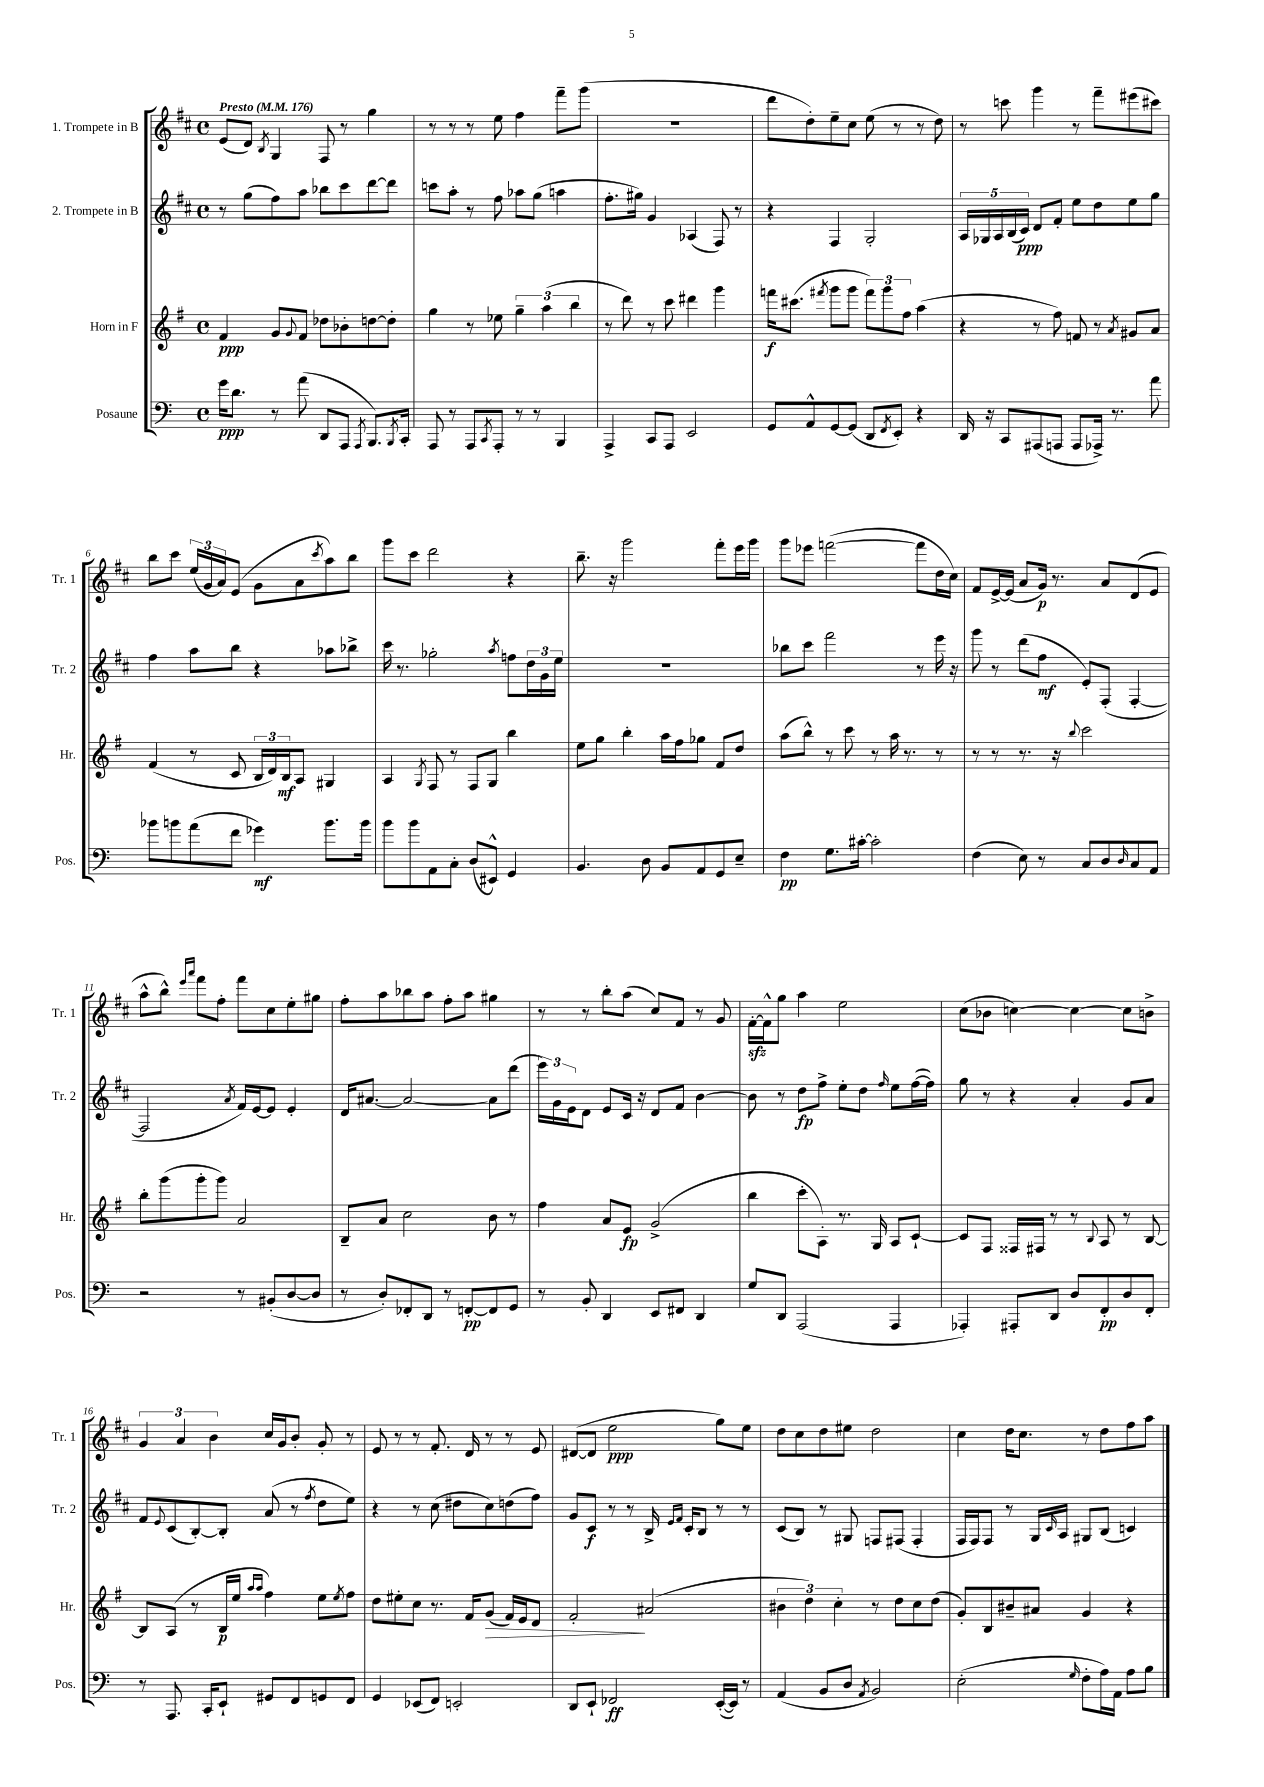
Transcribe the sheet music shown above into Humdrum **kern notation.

**kern	**dynam	**kern	**dynam	**kern	**dynam	**kern	**dynam
*part4	*part4	*part3	*part3	*part2	*part2	*part1	*part1
*staff4	*staff4	*staff3	*staff3	*staff2	*staff2	*staff1	*staff1
*I"Posaune	*	*I"Horn in F	*	*I"2. Trompete in B	*	*I"1. Trompete in B	*
*I'Pos.	*	*I'Hr.	*	*I'Tr. 2	*	*I'Tr. 1	*
*clefF4	*	*clefG2	*	*clefG2	*	*clefG2	*
*k[]	*	*k[f#]	*	*k[f#c#]	*	*k[f#c#]	*
*M4/4	*	*M4/4	*	*M4/4	*	*M4/4	*
*met(c)	*	*met(c)	*	*met(c)	*	*met(c)	*
*MM176	*	*MM176	*	*MM176	*	*MM176	*
=1	=1	=1	=1	=1	=1	=1	=1
!	!	!	!	!	!	!LO:TX:a:B:t=Presto	!
16g\KL	ppp	4f#/	ppp	8r	.	(8e/L	.
8.d\J	.	.	.	.	.	.	.
.	.	.	.	(8gg\L	.	8d/J)	.
.	.	.	.	.	.	8qB/	.
8r	.	8g/L	.	8ff#\)	.	4G/	.
.	.	8qqg/	.	.	.	.	.
(8a\	.	8f#/J	.	8aa\J	.	.	.
8DD/L	.	8dd-X\L	.	8bb-X\L	.	8F#/	.
8AAA/J	.	8b-X'\	.	8ccc#\	.	8r	.
8qAAA/	.	.	.	.	.	.	.
8.BBB/L)	.	[8ddn\	.	[8ddd\	.	4gg\	.
.	.	8dd'\J]	.	8ddd\J]	.	.	.
8qBBB/	.	.	.	.	.	.	.
16CC'/Jk	.	.	.	.	.	.	.
=2	=2	=2	=2	=2	=2	=2	=2
8AAA/	.	4gg\	.	8cccn\L	.	8r	.
8r	.	.	.	8aa'\J	.	8r	.
8AAA/L	.	8r	.	8r	.	8r	.
8qCC/	.	.	.	.	.	.	.
8AAA'/J	.	8ee-X\	.	8ff#\	.	8ee\	.
8r	.	6gg~\	.	8aa-X\L	.	4ff#\	.
8r	.	.	.	(8gg\J	.	.	.
.	.	(6aa\	.	.	.	.	.
4BBB/	.	.	.	4aan\	.	8fff#~\L	.
.	.	6bb\	.	.	.	.	.
.	.	.	.	.	.	(8ggg\J	.
=3	=3	=3	=3	=3	=3	=3	=3
4AAA^/	.	8r	.	8.ff#'\L	.	1r	.
.	.	8ddd\)	.	.	.	.	.
.	.	.	.	16gg#X\Jk)	.	.	.
8CC/L	.	8r	.	4g/	.	.	.
8AAA/J	.	8ccc\	.	.	.	.	.
2EE/	.	4ddd#X\	.	(4A-X/	.	.	.
.	.	4ggg\	.	8F#/)	.	.	.
.	.	.	.	8r	.	.	.
=4	=4	=4	=4	=4	=4	=4	=4
8GG/L	.	16fffn\KL	f	4r	.	8ddd\L	.
.	.	(8.ccc#X\J	.	.	.	.	.
8AA^^/	.	.	.	.	.	8dd'\)	.
.	.	8qfff#X/	.	.	.	.	.
[8GG/	.	8ggg\L	.	4F#/	.	8ee~\	.
(8GG/J]	.	8ggg\J	.	.	.	8cc#\J	.
8DD/L	.	12fff#\L)	.	2G'/	.	(8ee\	.
.	.	12ggg\	.	.	.	.	.
8qFF/	.	.	.	.	.	.	.
8EE'/J)	.	.	.	.	.	8r	.
.	.	12ff#\J	.	.	.	.	.
4r	.	(4aa\	.	.	.	8r	.
.	.	.	.	.	.	8dd\)	.
=5	=5	=5	=5	=5	=5	=5	=5
16DD/	.	4r	.	20A/LL	.	8r	.
.	.	.	.	20G-X/	.	.	.
16r	.	.	.	.	.	.	.
.	.	.	.	20A/	.	.	.
8CC/L	.	.	.	.	.	8cccn\	.
.	.	.	.	(20B/	.	.	.
.	.	.	.	20c#/JJ)	ppp	.	.
(8AAA#X/	.	8r	.	8d/L	.	4ggg\	.
8AAAn/J	.	8ff#\)	.	8f#'/J	.	.	.
8AAA/L	.	8fn/	.	8ee\L	.	8r	.
16AAA-X^/Jk)	.	8r	.	8dd\	.	8fff#~\L	.
8.r	.	.	.	.	.	.	.
.	.	8qa/	.	.	.	.	.
.	.	8g#X/L	.	8ee\	.	(8eee#X\	.
8a\	.	8a/J	.	8gg\J	.	8ccc#X\J)	.
!!LO:LB:g=z
=6	=6	=6	=6	=6	=6	=6	=6
8b-X\L	.	(4f#/	.	4ff#\	.	8bb\L	.
8bn\	.	.	.	.	.	8ccc#\J	.
(8a\	.	8r	.	8aa\L	.	(24ee/LL	.
.	.	.	.	.	.	24g/	.
.	.	.	.	.	.	24a/J)	.
8f\J	.	8c/	.	8bb\J	.	(8e/J	.
4g-X\)	mf	24B/LL	.	4r	.	8g\L	.
.	.	24d/)	.	.	.	.	.
.	.	24B/J	mf	.	.	.	.
.	.	8A/J	.	.	.	8a\	.
.	.	.	.	.	.	8qccc#/	.
8.b\L	.	4G#X/	.	8aa-X\L	.	8aa\)	.
.	.	.	.	8bb-X^\J	.	8bb\J	.
16b\Jk	.	.	.	.	.	.	.
=7	=7	=7	=7	=7	=7	=7	=7
8b\L	.	4A/	.	16ccc#\	.	8ggg\L	.
.	.	.	.	8.r	.	.	.
8b\	.	.	.	.	.	8ccc#\J	.
.	.	8qG/	.	.	.	.	.
8AA\	.	8F#/	.	2gg-X'\	.	2ddd\	.
8C'\J	.	8r	.	.	.	.	.
(8D/L	.	8F#/L	.	.	.	.	.
8EE#X^^/J)	.	8G/J	.	.	.	.	.
.	.	.	.	8qaa/	.	.	.
4GG/	.	4bb\	.	8ffn\L	.	4r	.
.	.	.	.	24dd\L	.	.	.
.	.	.	.	24g\	.	.	.
.	.	.	.	24ee\JJ	.	.	.
=8	=8	=8	=8	=8	=8	=8	=8
4.BB/	.	8ee\L	.	1r	.	8.bb~\	.
.	.	8gg\J	.	.	.	.	.
.	.	.	.	.	.	16r	.
.	.	4bb'\	.	.	.	2ggg\	.
8D\	.	.	.	.	.	.	.
8BB/L	.	16aa\LL	.	.	.	.	.
.	.	16ff#\J	.	.	.	.	.
8AA/	.	8gg-X\J	.	.	.	.	.
8GG/	.	8f#/L	.	.	.	8fff#'\L	.
8E~/J	.	8dd/J	.	.	.	16eee\L	.
.	.	.	.	.	.	16ggg\JJ	.
=9	=9	=9	=9	=9	=9	=9	=9
4F\	pp	(8aa\L	.	8bb-X\L	.	8ggg\L	.
.	.	8bb^^\J)	.	8ccc#\J	.	8eee-X\J	.
8.G\L	.	8r	.	2fff#\	.	([2fffn\	.
.	.	8ccc\	.	.	.	.	.
[16c#X'\Jk	.	.	.	.	.	.	.
2c#'\]	.	8r	.	.	.	.	.
.	.	16aa\	.	.	.	.	.
.	.	8.r	.	.	.	.	.
.	.	.	.	8r	.	8fff\L]	.
.	.	8r	.	16eee\	.	16dd\L	.
.	.	.	.	16r	.	16cc#\JJ)	.
=10	=10	=10	=10	=10	=10	=10	=10
(4F\	.	8r	.	8ggg\	.	8f#/L	.
.	.	8r	.	8r	.	[16e^/L	.
.	.	.	.	.	.	(16e/JJ]	.
8E\)	.	8.r	.	(8ddd\L	.	8a/L	.
8r	.	.	.	8ff#\J	mf	16g/Jk)	p
.	.	16r	.	.	.	8.r	.
.	.	8qqbb/	.	.	.	.	.
8C/L	.	2ccc\	.	8e'/L)	.	.	.
8D/	.	.	.	(8F#'/J	.	8a/L	.
16qqD/	.	.	.	.	.	.	.
8C/	.	.	.	[4F#'/	.	(8d/	.
8AA/J	.	.	.	.	.	8e/J	.
!!LO:LB:g=z
=11	=11	=11	=11	=11	=11	=11	=11
2r	.	8bb'\L	.	2F#/]	.	8aa^^\L	.
.	.	(8ggg\	.	.	.	8bb^^\J)	.
.	.	.	.	.	.	16qqeee/LL	.
.	.	.	.	.	.	16qqaaa/JJ	.
.	.	8ggg'\	.	.	.	8fff#\L	.
.	.	8ggg\J)	.	.	.	8ff#'\J	.
.	.	.	.	8qa/	.	.	.
8r	.	2a/	.	16f#/LL)	.	8fff#\L	.
.	.	.	.	[16e/J	.	.	.
(8BB#X'/L	.	.	.	8e/J]	.	8cc#\	.
[8D/	.	.	.	4e'/	.	8ee'\	.
8D/J]	.	.	.	.	.	8gg#X\J	.
=12	=12	=12	=12	=12	=12	=12	=12
8r	.	8B~/L	.	16d/KL	.	8ff#'\L	.
.	.	.	.	[8.a#X/J	.	.	.
8D'/L)	.	8a/J	.	.	.	8aa\	.
8FF-X'/	.	2cc\	.	2a#/_	.	8bb-X\	.
8DD/J	.	.	.	.	.	8aa\J	.
8r	.	.	.	.	.	8ff#'\L	.
[8FFn'/L	pp	.	.	.	.	8aa\J	.
8FF/]	.	8b\	.	8a#\L]	.	4gg#X\	.
8GG/J	.	8r	.	(8ddd\J	.	.	.
=13	=13	=13	=13	=13	=13	=13	=13
8r	.	4ff#\	.	24eee\LL)	.	8r	.
.	.	.	.	24g\	.	.	.
.	.	.	.	24e\J	.	.	.
8BB'/	.	.	.	8d\J	.	8r	.
4DD/	.	8a/L	.	8e/L	.	8bb'\L	.
.	.	8e/J	fp	16c#/Jk	.	(8aa\J	.
.	.	.	.	16r	.	.	.
8EE/L	.	(2g^/	.	8d/L	.	8cc#/L)	.
8FF#X/J	.	.	.	8f#/J	.	8f#/J	.
4DD/	.	.	.	[4b\	.	8r	.
.	.	.	.	.	.	8g/	.
=14	=14	=14	=14	=14	=14	=14	=14
8G/L	.	4bb\	.	8b\]	.	[16f#zz'\LL	.
.	.	.	.	.	.	16f#^^\J]	.
8DD/J	.	.	.	8r	.	8gg\J	.
(2AAA/	.	8ccc'\L	.	8dd\L	fp	4aa\	.
.	.	8A'\J)	.	8ff#^\J	.	.	.
.	.	8.r	.	8ee'\L	.	2ee\	.
.	.	.	.	8dd\J	.	.	.
.	.	16G/	.	.	.	.	.
.	.	.	.	16qqff#/	.	.	.
4AAA/	.	8A/L	.	8ee\L	.	.	.
.	.	[8c`/J	.	([16ff#\L	.	.	.
.	.	.	.	16ff#\JJ])	.	.	.
=15	=15	=15	=15	=15	=15	=15	=15
4AAA-X'/)	.	8c/L]	.	8gg\	.	(8cc#\L	.
.	.	8F#/J	.	8r	.	8b-X\J	.
8AAA#X'/L	.	16F##X/LL	.	4r	.	[4ccn\)	.
.	.	16F#X/JJ	.	.	.	.	.
8DD/J	.	8r	.	.	.	.	.
8D/L	.	8r	.	4a'/	.	4cc\_	.
.	.	8qqB/	.	.	.	.	.
8FF'/	pp	8A/	.	.	.	.	.
8D/	.	8r	.	8g/L	.	8cc\L]	.
8FF'/J	.	[8B/	.	8a/J	.	8bn^\J	.
!!LO:LB:g=z
=16	=16	=16	=16	=16	=16	=16	=16
8r	.	8B/L]	.	8f#/L	.	6g/	.
.	.	.	.	8qqe/	.	.	.
8.AAA/	.	(8A/J	.	(8c#/	.	.	.
.	.	.	.	.	.	6a/	.
.	.	8r	.	[8B'/)	.	.	.
16CC'/KL	.	.	.	.	.	.	.
.	.	.	.	.	.	6b\	.
8EE`/J	.	16B/LL	p	8B'/J]	.	.	.
.	.	16ee/JJ	.	.	.	.	.
.	.	16qqaa/LL	.	.	.	.	.
.	.	16qqaa/JJ	.	.	.	.	.
8GG#X/L	.	4ff#\)	.	(8a/	.	16cc#/LL	.
.	.	.	.	.	.	16g/J	.
8FF/	.	.	.	8r	.	8b'/J	.
.	.	.	.	8qff#/	.	.	.
8GGn/	.	8ee\L	.	8dd\L	.	8g'/	.
.	.	8qee/	.	.	.	.	.
8FF/J	.	8ff#\J	.	8ee\J)	.	8r	.
=17	=17	=17	=17	=17	=17	=17	=17
4GG/	.	8dd\L	.	4r	.	8e/	.
.	.	8ee#X'\	.	.	.	8r	.
(8EE-X/L	.	8cc\J	.	8r	.	8r	.
8FF/J)	.	8.r	.	(8cc#\	.	8.f#'/	.
2EEn'/	.	.	.	8dd#X\L	.	.	.
.	.	16f#/KL	.	.	.	16d/	.
!	!	!	!LO:HP:b	!	!	!	!
.	.	(8g/J	>	8cc#\)	.	8r	.
.	.	16f#/LL)	.	(8ddn\	.	8r	.
.	.	16e/J	.	.	.	.	.
.	.	8d/J	.	8ff#\J)	.	8e/	.
=18	=18	=18	=18	=18	=18	=18	=18
8DD/L	.	2f#'/	.	8g/L	.	([8d#X/L	.
8EE`/J	.	.	.	8c#/J	f	8d#/J]	.
2FF-X/	ff	.	.	8r	.	2ee\	ppp
.	.	.	.	8r	.	.	.
.	.	(2a#X/	]	16B^/	.	.	.
.	.	.	.	16qqe/LL	.	.	.
.	.	.	.	16qqf#/JJ	.	.	.
.	.	.	.	16c#'/KL	.	.	.
.	.	.	.	8B/J	.	.	.
([16EE'/LL	.	.	.	8r	.	8gg\L)	.
16EE/JJ])	.	.	.	.	.	.	.
8r	.	.	.	8r	.	8ee\J	.
=19	=19	=19	=19	=19	=19	=19	=19
(4AA/	.	6b#X\	.	(8c#/L	.	8dd\L	.
.	.	.	.	8B/J)	.	8cc#\	.
.	.	6dd\)	.	.	.	.	.
8BB/L	.	.	.	8r	.	8dd\	.
.	.	6cc'\	.	.	.	.	.
8D/J	.	.	.	8G#X/	.	8ee#X\J	.
8qAA/	.	.	.	.	.	.	.
2BB/)	.	8r	.	8Fn/L	.	2dd\	.
.	.	8dd\L	.	(8F#X/J	.	.	.
.	.	8cc\	.	4F#'/	.	.	.
.	.	(8dd\J	.	.	.	.	.
=20	=20	=20	=20	=20	=20	=20	=20
(2E'\	.	8g'/L)	.	16F#/LL	.	4cc#\	.
.	.	.	.	16F#/J)	.	.	.
.	.	8B/	.	8F#/J	.	.	.
.	.	8b#X~/	.	8r	.	16dd\KL	.
.	.	.	.	.	.	8.cc#\J	.
.	.	8a#X/J	.	16G/LL	.	.	.
.	.	.	.	16qqc#/	.	.	.
.	.	.	.	16A/JJ	.	.	.
16qqG/	.	.	.	.	.	.	.
8F'\L	.	4g/	.	8G#X/L	.	8r	.
16A\L)	.	.	.	(8B/J	.	8dd\L	.
16AA\JJ	.	.	.	.	.	.	.
8A\L	.	4r	.	4cn/)	.	8ff#\	.
8B\J	.	.	.	.	.	8aa\J	.
==	==	==	==	==	==	==	==
*-	*-	*-	*-	*-	*-	*-	*-
